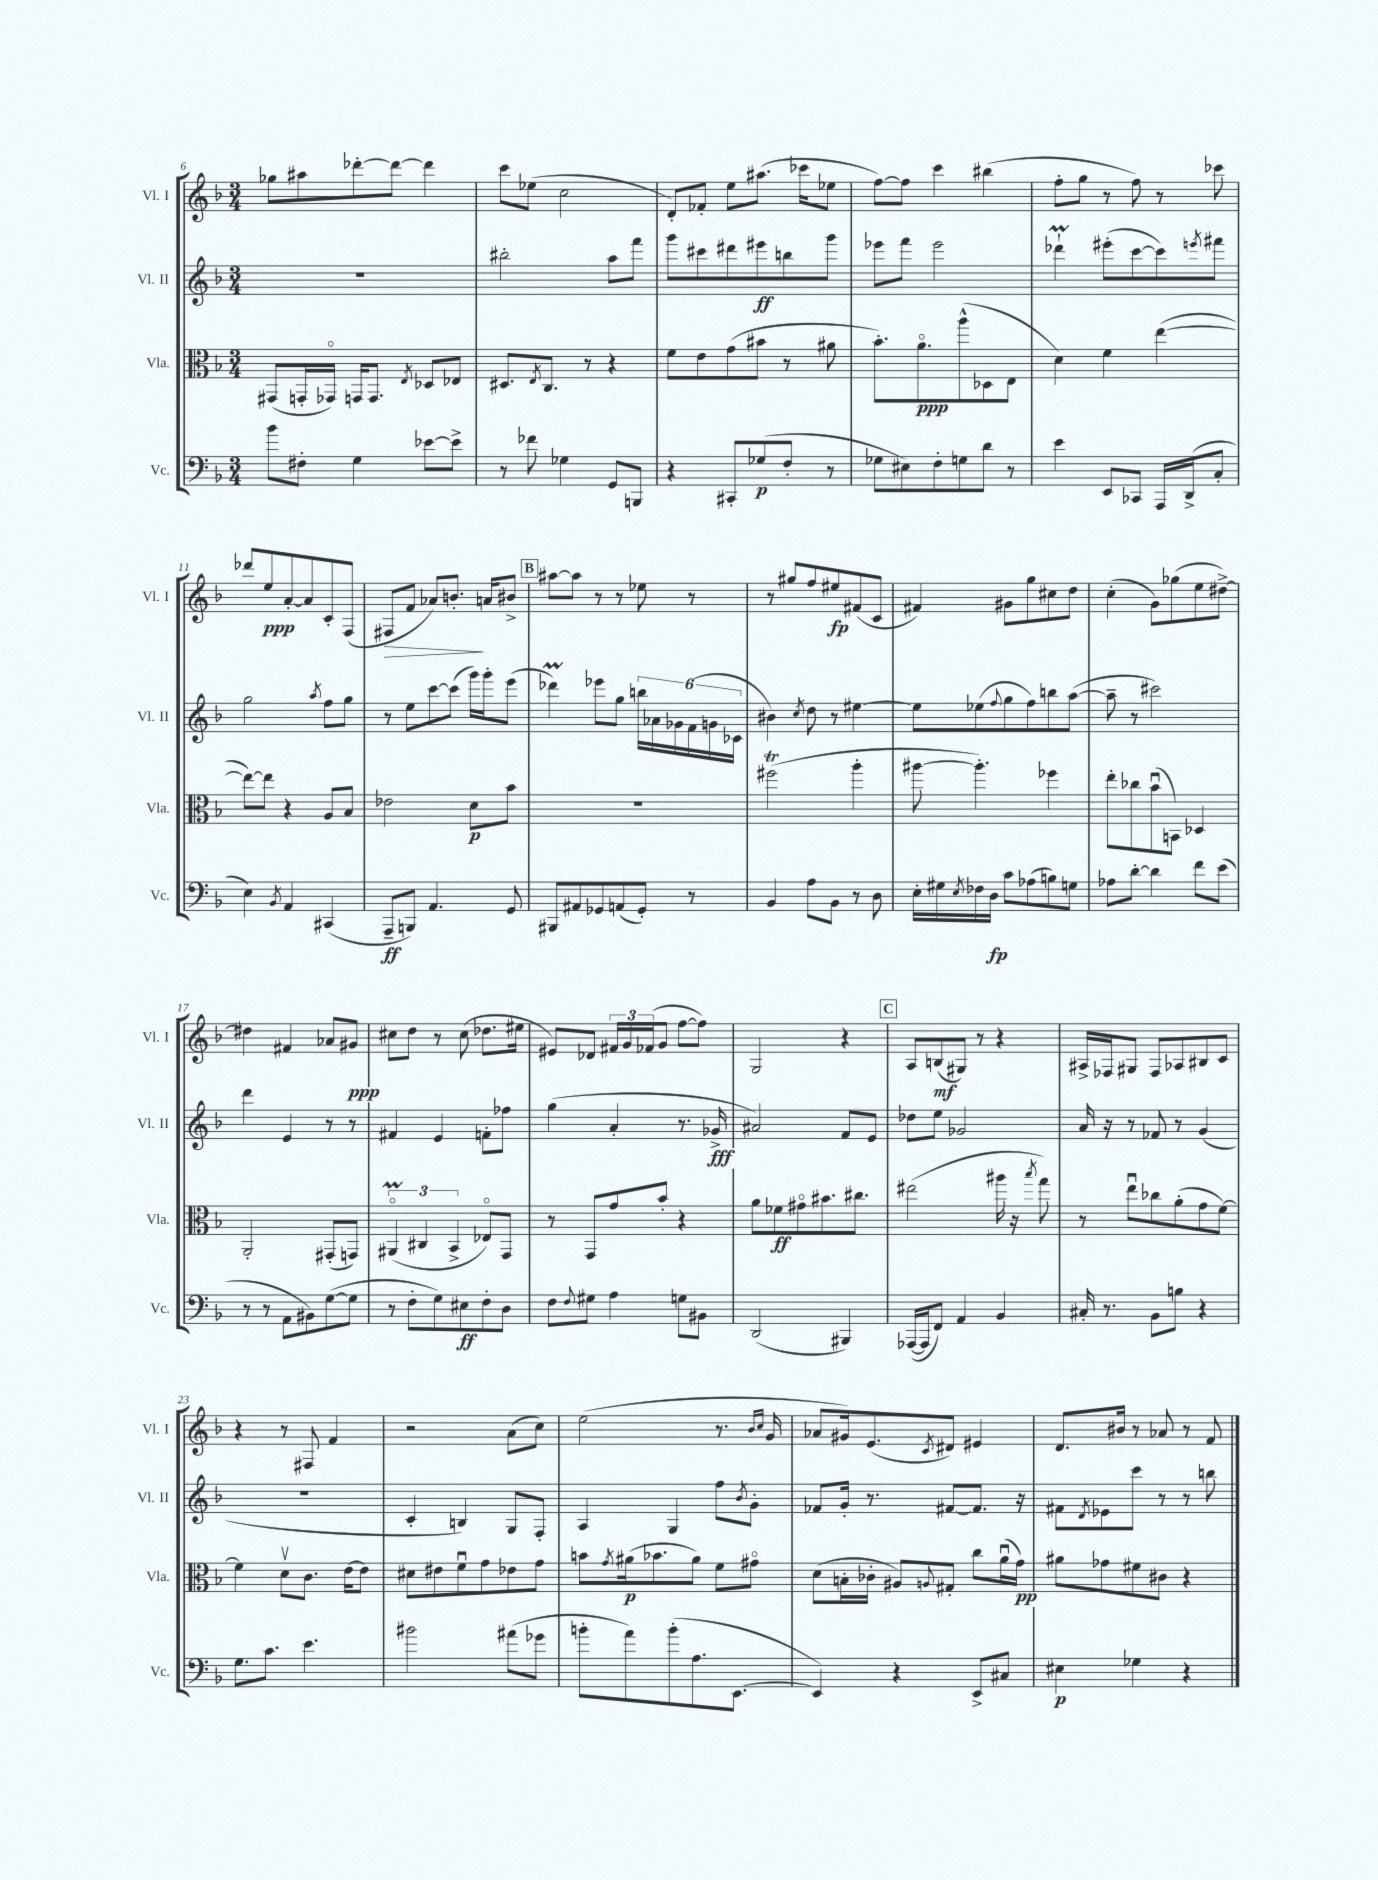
<<
\new StaffGroup <<
\new Staff = "s0" \with { instrumentName = "Vl. I" shortInstrumentName = "Vl. I" } {
    \clef treble \key f \major \numericTimeSignature \time 3/4
    ges''8 ais''8 des'''8~-. des'''8~ des'''4 |
    c'''8 ees''8( c''2 |
    d'8-.) fes'8-. e''8 ais''8.( ces'''16 ees''8 |
    f''8~) f''8 c'''4 bis''4( |
    f''8-. g''8 r8 f''8) r8 ces'''8 |
    des'''8 e''8\ppp a'8~-. a'8 c'8-. f8( |
    fis8\> f'8 aes'8) b'8.-.\! a'16 bis'8-> |
    \mark \markup { \box "B" } ais''8~ ais''8 r8 r8 ees''8 r8 |
    r8 gis''8 f''8 eis''8\fp fis'8( c'8 |
    fis'4) gis'8 g''8 cis''8 d''8 |
    c''4-.( g'8) ges''8( e''8 dis''8~->) |
    dis''4 fis'4 aes'8 gis'8\ppp |
    cis''8 d''8 r8 cis''8( des''8. eis''16 |
    eis'8) des'8 \tuplet 3/2 { fis'16 g'16 fes'16( } g'8 f''8~ f''8) |
    g2 r4 |
    \mark \markup { \box "C" } a8 b8\mf( gis8) r8 r4 |
    ais16-> fes16 gis8 fes8 aes8 bis8 c'8 |
    r4 r8 fis8 f'4 |
    r2 a'8( c''8) |
    e''2( r8. \grace { bes'16 c''16 } g'16 |
    aes'8 gis'16) e'8.( \acciaccatura { c'8 } dis'8) eis'4 |
    d'8. bis'16 r8 aes'8 r8 f'8 \bar "|." |
}
\new Staff = "s1" \with { instrumentName = "Vl. II" shortInstrumentName = "Vl. II" } {
    \clef treble \key f \major \numericTimeSignature \time 3/4
    R2. |
    bis''2-. a''8 f'''8 |
    g'''8 cis'''8 dis'''8 eis'''8\ff b''8 g'''8 |
    ees'''8 f'''8 ees'''2 |
    des'''4-!\prall eis'''8-.( c'''8~ c'''8) \acciaccatura { e'''8 } fis'''8 |
    g''2 \acciaccatura { a''8 } f''8 g''8 |
    r8 e''8 c'''8~ c'''8( g'''16) g'''16-. e'''8( |
    \mark \markup { \box "B" } des'''4\prall) ees'''8 g''8 \tuplet 6/4 { b''16 aes'16 ges'16 f'16( g'16 ces'16 } |
    bis'4) \acciaccatura { c''8 } d''8 r8 eis''4~ |
    eis''8 ees''8( \appoggiatura { f''8 } g''8 f''8) b''8 a''8~( |
    a''8-- r8 cis'''2) |
    d'''4 e'4 r8 r8 |
    fis'4 e'4 f'8-. fes''8 |
    g''4( a'4-. r8. ges'16->\fff |
    ais'2) f'8 e'8 |
    \mark \markup { \box "C" } des''8 e''8 ges'2 |
    a'16 r16 r8 fes'8 r8 g'4( |
    r2. |
    c'4-. b4) g8 f8-. |
    a4 g4 f''8 \acciaccatura { bes'8 } g'8-. |
    fes'8 g'16-. r8. fis'8~ fis'8. r16 |
    fis'8 \acciaccatura { d'8 } ees'8 c'''8 r8 r8 b''8 \bar "|." |
}
\new Staff = "s2" \with { instrumentName = "Vla." shortInstrumentName = "Vla." } {
    \clef alto \key f \major \numericTimeSignature \time 3/4
    gis,8( g,16-. ges,16\flageolet) g,16 g,8. \acciaccatura { e8 } des8 ees8 |
    dis8. \acciaccatura { e8 } c8. r8 r4 |
    f'8 e'8 g'8( bis'8 r8 ais'8 |
    bes'8.-.) a'8.\flageolet\ppp a''8-^( des8 e8 |
    d'4) f'4 e''4~( |
    e''8~) e''8 r4 a8 bes8 |
    ees'2 d'8\p bes'8 |
    \mark \markup { \box "B" } R2. |
    fis''2\trill( a''4-. |
    ais''8~ ais''4.-.) fes''4 |
    e''8-. ces''8 bes'8\downbow( b,8) des4 |
    a,2-. gis,8-.( g,8) |
    \tuplet 3/2 { ais,4\flageolet\prall( cis4 bes,4-> } ees8\flageolet) g,8 |
    r8 g,8 g'8 bes'8-. r4 |
    a'8 fes'8\ff gis'8\flageolet bis'8. cis''8. |
    \mark \markup { \box "C" } eis''2( ais''16 r16 \acciaccatura { bes''8 } g''8) |
    r8 e''8\downbow ces''8 a'8-.( g'8 f'8~) |
    f'4 d'8\upbow c'8. e'16~ e'8 |
    dis'8 eis'8 f'8\downbow g'8 ees'8 g'8 |
    b'8 \acciaccatura { g'8 } ais'16\p( bes'8. ais'8) f'8 gis'8\flageolet |
    d'8( b16-. ces'16-. ais8) \appoggiatura { a8 } gis8-. c''8 a'16\downbow( g'16\pp) |
    ais'8 ges'8 fis'8 cis'8 r4 \bar "|." |
}
\new Staff = "s3" \with { instrumentName = "Vc." shortInstrumentName = "Vc." } {
    \clef bass \key f \major \numericTimeSignature \time 3/4
    bes'8 fis8-. g4 ees'8~ ees'8-> |
    r8 fes'8 ges4 g,8 b,,8 |
    r4 cis,8-. ges8\p( f8-. r8 |
    ges8 eis8) f8-. g8 d'8 r8 |
    e'4 e,8 ces,8 a,,16 d,16->( c8-. |
    e4) \acciaccatura { bes,8 } a,4 cis,4( |
    a,,8--\ff b,,8) a,4. g,8 |
    \mark \markup { \box "B" } bis,,8 ais,8 ges,8 a,8( ges,8-.) r8 |
    bes,4 a8 bes,8 r8 d8 |
    e16-. gis16 \acciaccatura { e8 } fes16 d16\fp c'8 aes8( b8) g8 |
    aes8 d'8~-. d'4 f'8 e'8( |
    r8 r8 a,8 bis,8) g8~( g8 |
    r8 f8-. g8) eis8\ff f8-. d8 |
    f8 \appoggiatura { f8 } gis8 a4 g8 bis,8 |
    d,2( bis,,4) |
    \mark \markup { \box "C" } aes,,16~( aes,,16 f,8) a,4 bes,4 |
    cis16-. r8. bes,8 b8 r4 |
    g8. c'8. e'4. |
    bis'2 ais'8( ges'8 |
    b'8-. a'8) b'8-.( a8. e,8.~ |
    e,4) r4 e,8-> cis8 |
    eis4\p ges4 r4 \bar "|." |
}
>>
>>
\layout { \context { \Score currentBarNumber = #6 } }
